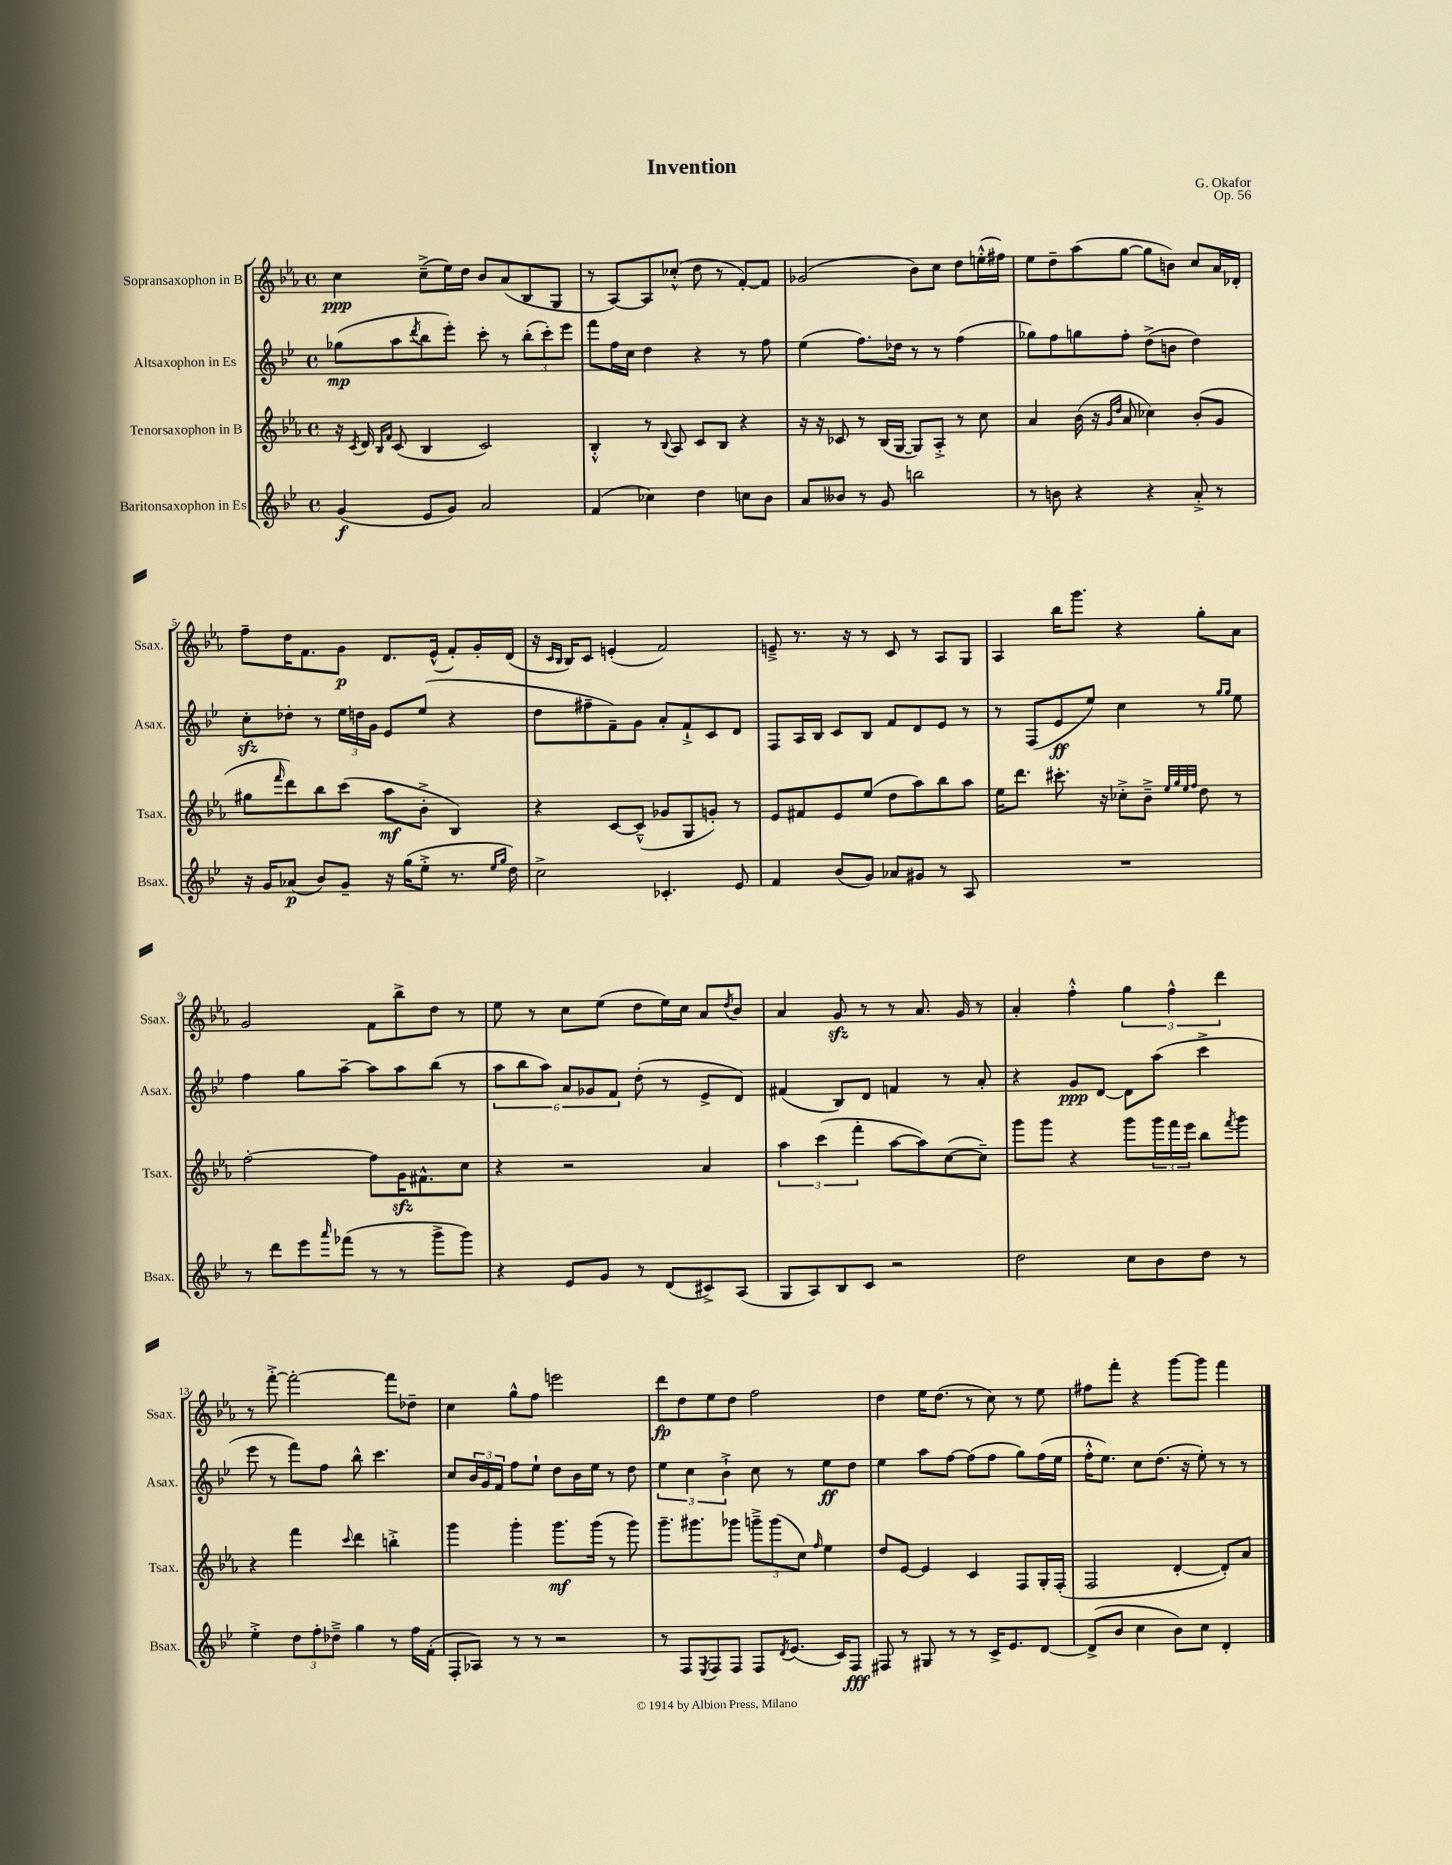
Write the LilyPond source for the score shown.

\header { title = "Invention" composer = "G. Okafor" opus = "Op. 56" }
<<
\new StaffGroup <<
\new Staff = "s0" \with { instrumentName = "Sopransaxophon in B" shortInstrumentName = "Ssax." } {
    \clef treble \key ees \major \defaultTimeSignature \time 4/4
    c''4\ppp c''8--->( ees''16) d''16 bes'8 aes'8( bes8 g8 |
    r8 aes8~) aes8 ces''8-.-^( d''8 r8 f'8~-.) f'8 |
    ges'2( bes'8) c''8 d''8 e''16-.-^( fis''16) |
    ees''8 d''8-- aes''8( g''8~ g''8 b'8) c''8 aes'16 des'16-. |
    f''8-- d''16 f'8. g'8\p d'8. ees'16-^( f'8-.) g'16-. d'16( |
    r16 \grace { c'16 bes16 } bes16) c'8 e'4-.( f'2) |
    e'8---> r8. r16 r8 c'8 r8 aes8 g8 |
    aes4 bes''16 g'''8. r4 g''8-. aes'8 |
    g'2 f'8 bes''8-> d''8 r8 |
    ees''8 r8 c''8 ees''8( d''8 ees''16) c''16 aes'8 \acciaccatura { d''8 } bes'8 |
    aes'4 g'8\sfz r8 r8 aes'8. g'16 r8 |
    aes'4-. f''4-.-^ \tuplet 3/2 { g''4 f''4-^ d'''4 } |
    r8 f'''8~-.-> f'''2~-. f'''8 des''8-- |
    c''4 g''8-^ f''8 e'''2 |
    d'''8\fp d''8 ees''8 d''8 f''2 |
    d''4 ees''16 d''8.( r8 c''8) r8 ees''8 |
    fis''8 f'''8-. r4 g'''8~ g'''8 f'''4 \bar "|." |
}
\new Staff = "s1" \with { instrumentName = "Altsaxophon in Es" shortInstrumentName = "Asax." } {
    \clef treble \key bes \major \defaultTimeSignature \time 4/4
    ges''8\mp( a''8 \acciaccatura { d'''8 } bes''8 ees'''8-.) c'''8-. r8 \tuplet 3/2 { bes''8-.( c'''8-.) ees'''8 } |
    f'''8 f''16 c''16 d''4 r4 r8 f''8 |
    ees''4( f''8.) des''16 r8 r8 f''4( |
    ges''8) f''8 g''8 f''8-. d''8->( b'8 d''4) |
    c''8-.\sfz des''8-. r8 \tuplet 3/2 { ees''16 d''16 g'16 } ees'8 ees''8( r4 |
    d''8 fis''8-- f'8--) g'8 a'8-. f'8-!-> c'8 d'8 |
    f8 a16 bes16 c'8 bes8 f'8 d'8 ees'8 r8 |
    r8 f8( ees'8\ff ees''8) c''4 r8 \grace { g''16 g''16 } ees''8 |
    f''4 g''8 a''8~-- a''8 a''8 bes''8( r8 |
    \tuplet 6/4 { a''8 bes''8 a''8) a'8 ges'8 f'8 } d''8-.( r8 ees'8-> d'8) |
    fis'4( bes8) d'8 f'4 r8 a'8-. |
    r4 g'8\ppp d'8~ d'8 a''8( c'''4-> |
    ees'''8 r8 f'''8) f''8 bes''8-^ c'''4. |
    c''8 \tuplet 3/2 { bes'16 g'16 f'16 } f''8 ees''8-! d''8 bes'16 ees''16 r8 d''8 |
    \tuplet 3/2 { ees''4 c''4 bes'4-!-> } c''8 r8 ees''8\ff d''8 |
    ees''4 a''8 f''8~ f''8( f''8 g''8) f''16( ees''16 |
    f''16-.-^ ees''8.) c''8 d''8.( r16 ees''8-.) r8 r8 \bar "|." |
}
\new Staff = "s2" \with { instrumentName = "Tenorsaxophon in B" shortInstrumentName = "Tsax." } {
    \clef treble \key ees \major \defaultTimeSignature \time 4/4
    r16 \acciaccatura { c'8 } d'16 \grace { bes16 f'16 } c'8( bes4 c'2) |
    bes4-.-^ r8 \appoggiatura { bes8 } aes8 c'8 bes8 r4 |
    r16 r16 ces'8 r8 bes16( g16~ g8) aes8-.-> r8 c''8 |
    aes'4 bes'16( r16 \grace { g'16 d''16 } aes'8 ces''4) bes'8-.( g'8 |
    gis''8 \grace { f'''16 } d'''8) bes''8 c'''8( aes''8\mf bes'8-.-> bes4) |
    r4 c'8~ c'8---^( ges'8 g8 g'8-.) r8 |
    ees'8 fis'8 ees'8 ees''8( d''8 aes''8) bes''8 aes''8 |
    ees''16 d'''8. cis'''8.-. r16 ces''8-.-> bes'8---> \grace { ees''32 g''32 ees''32 f''32 } d''8 r8 |
    f''2~-. f''8 g'16\sfz fis'8.-^ c''8 |
    r4 r2 aes'4 |
    \tuplet 3/2 { aes''4 c'''4( f'''4-. } aes''8~ aes''8) c''8~( c''8--) |
    g'''8 g'''8 r4 g'''8 \tuplet 3/2 { g'''16 f'''16 ees'''16 } bes''8 \acciaccatura { f'''8 } g'''8 |
    r4 f'''4 \appoggiatura { c'''8 } d'''4 b''4-.-> |
    g'''4 g'''4-. g'''8.\mf g'''16( r8 g'''8) |
    g'''8.-- gis'''8. ges'''8 \tuplet 3/2 { g'''8---> g'''8( c''8) } \grace { f''16 } ees''4 |
    d''8 ees'8~ ees'4 c'4 f8 g16-. f16-.( |
    f2 d'4~-. d'8-.) aes'8 \bar "|." |
}
\new Staff = "s3" \with { instrumentName = "Baritonsaxophon in Es" shortInstrumentName = "Bsax." } {
    \clef treble \key bes \major \defaultTimeSignature \time 4/4
    g'4\f( ees'8 g'8) a'2 |
    f'4( ces''4) d''4 c''8 bes'8 |
    a'8 beses'8 r8 g'8 b''2 |
    r8 b'8 r4 r4 a'8-.-> r8 |
    r16 g'16 aes'8\p( bes'8) g'8-- r16 g''16( ees''8-.-> r8. \grace { ees''16 g''16 } d''16) |
    c''2-> ces'4.-. ees'8 |
    f'4 bes'8( g'8) aes'8 gis'8 r8 a8 |
    R1 |
    r8 d'''8 ees'''8 \grace { a'''16 } fes'''8( r8 r8 g'''8-> g'''8) |
    r4 ees'8 g'8 r8 d'8( cis'8->) a8( |
    g8 a8) bes8 c'8 r2 |
    d''2 c''8 bes'8 d''8 r8 |
    ees''4-.-> \tuplet 3/2 { d''8 f''8-. des''8---> } g''4 r8 f''16 f'16-.( |
    f8-. aes8) r8 r8 r2 |
    r8 f8 \acciaccatura { ees8 } f8 f8 f8 \acciaccatura { d'8 } ees'8.( c'16) f8\fff |
    fis8 r8 gis8 r8 r8 c'16-> ees'8. d'8~ |
    d'8->( bes'8 c''4 bes'8) c''8 d'4-. \bar "|." |
}
>>
>>
